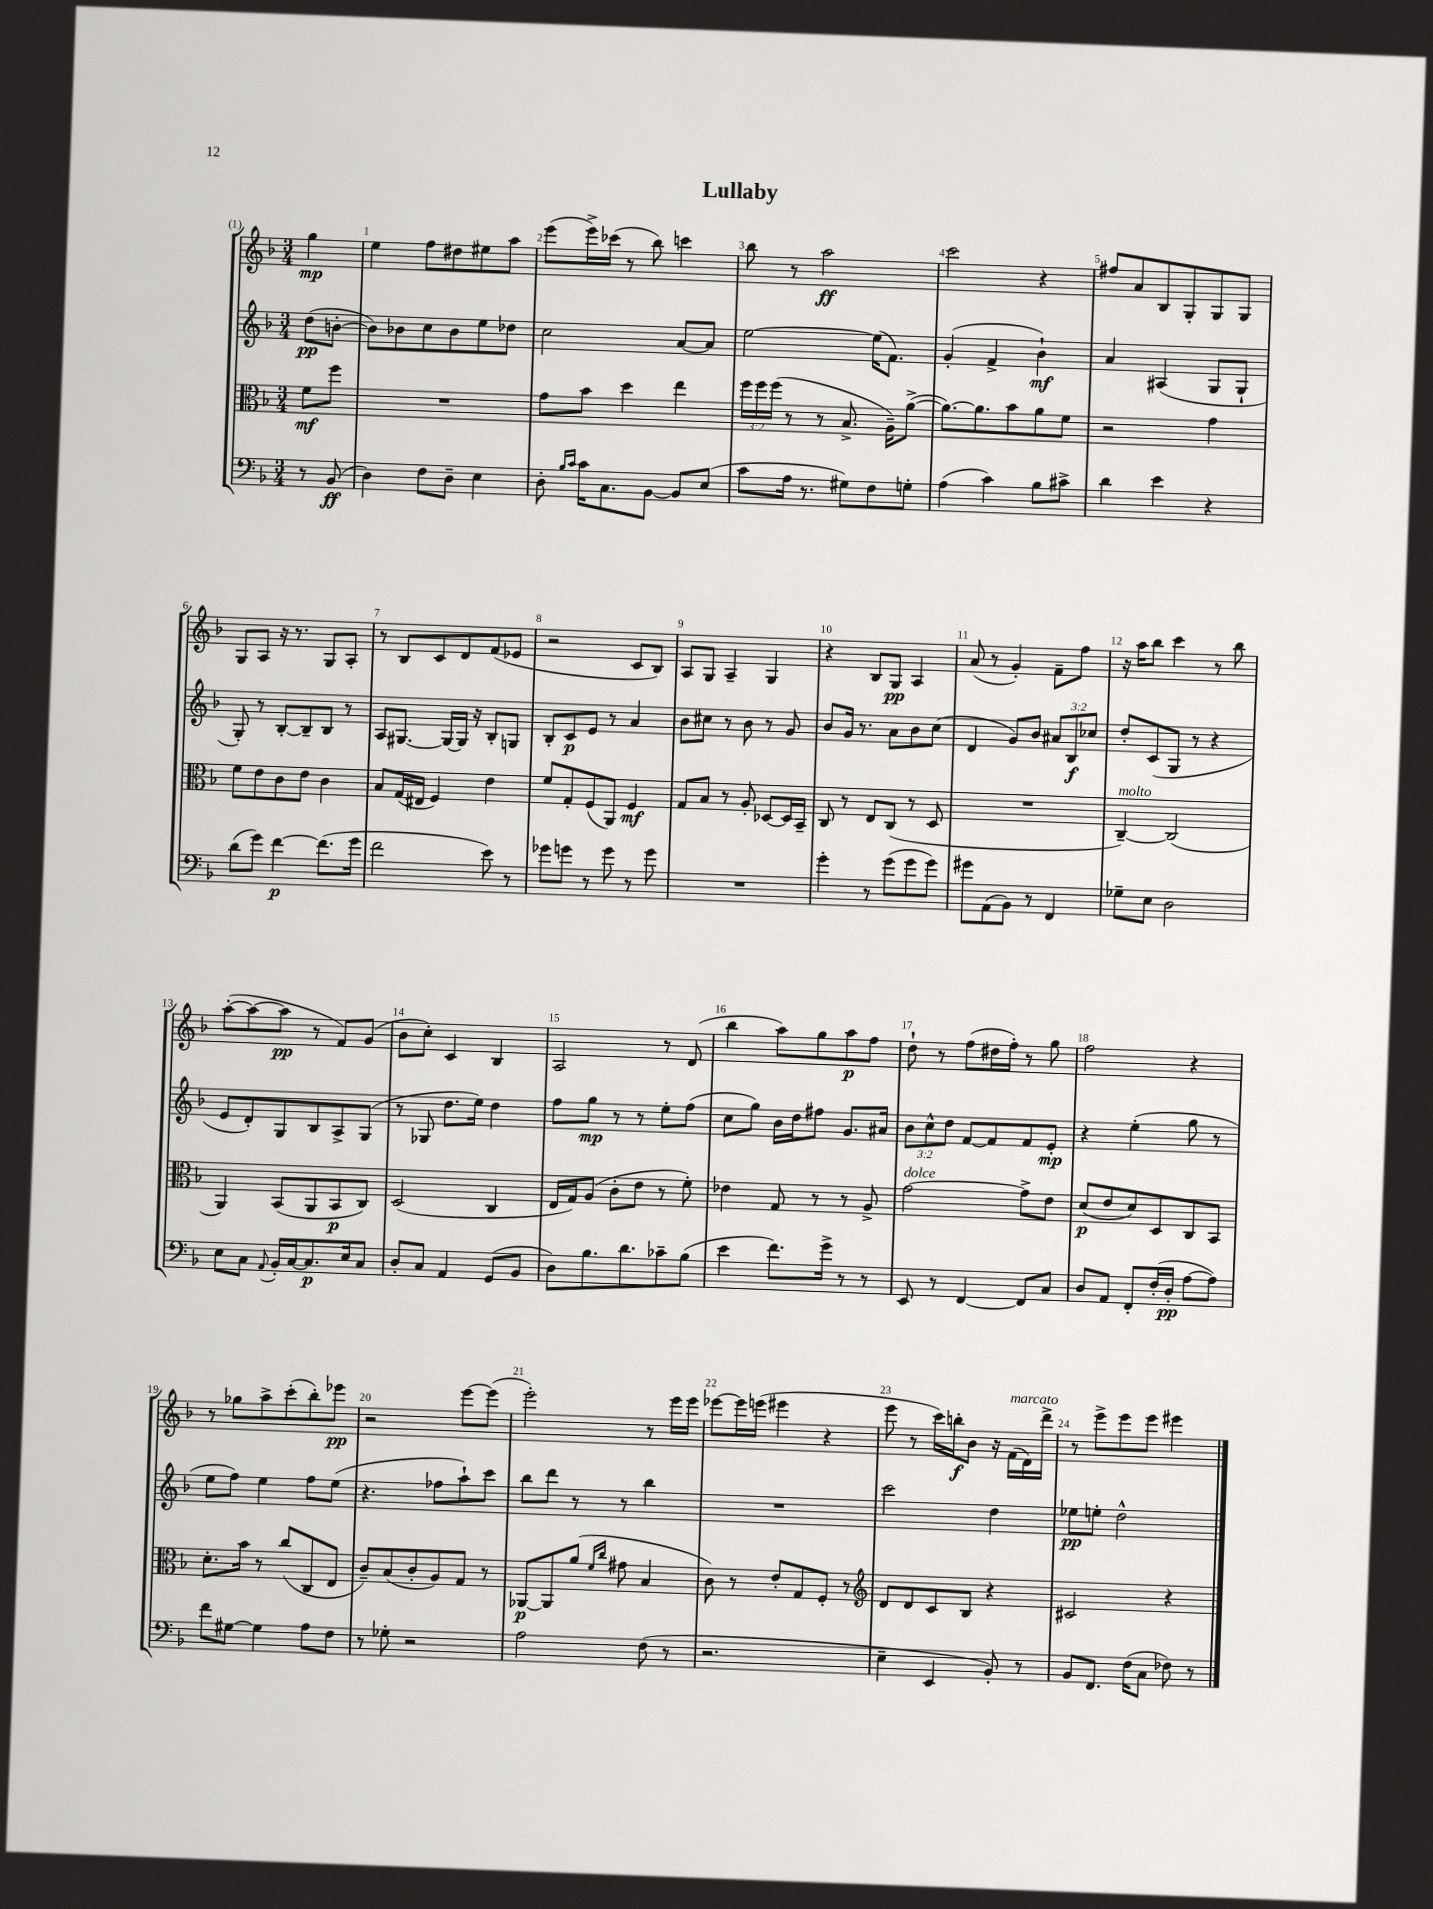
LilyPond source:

\header { title = "Lullaby" }
<<
\new StaffGroup <<
\new Staff = "s0" {
    \clef treble \key f \major \numericTimeSignature \time 3/4 \partial 4
    g''4\mp |
    e''4 f''8 dis''8 eis''8 a''8 |
    e'''8( e'''16->) ces'''16( r8 bes''8) c'''4 |
    bes''8 r8 a''2\ff |
    c'''2 r4 |
    fis''8 a'8 bes8 g8-. g8 g8 |
    g8 a8 r16 r8. g8 a8-. |
    r8 bes8 c'8 d'8 f'8( ees'8 |
    r2 c'8 bes8) |
    a8 g8 a4-- g4 |
    r4 bes8 g8\pp a4 |
    a'8( r8 g'4-.) f'8-- f''8 |
    r16 a''16 bes''8 c'''4 r8 bes''8 |
    a''8~-.( a''8~ a''8\pp r8 f'8) g'8( |
    bes'8 c''8-.) c'4 bes4 |
    a2 r8 d'8( |
    bes''4 a''8) g''8 a''8\p f''8 |
    d''8-! r8 f''8( dis''16 f''16-.) r8 g''8 |
    f''2 r4 |
    r8 ges''8 a''8-> c'''8-.( bes''8-.) ees'''8\pp |
    r2 e'''8~ e'''8( |
    e'''2-.) r8 e'''16 e'''16 |
    ees'''8~ ees'''16 e'''16( eis'''4 r4 |
    e'''8 r8 c'''16) b''16-.\f bes'8 r16 f'16^\markup { \italic "marcato" }( d'16) d'''16-> |
    r8 e'''8-> e'''8 e'''8 eis'''4 \bar "|." |
}
\new Staff = "s1" {
    \clef treble \key f \major \numericTimeSignature \time 3/4 \override Staff.TupletNumber.text = #tuplet-number::calc-fraction-text \partial 4
    d''8\pp( b'8~-. |
    b'8) bes'8 c''8 bes'8 e''8 des''8 |
    c''2 a'8~ a'8 |
    e''2~ e''16( f'8.) |
    g'4-.( f'4-> bes'4-!\mf) |
    a'4 ais4( g8 g8-! |
    g8-.) r8 bes8~-. bes8-- bes8 r8 |
    a8 gis8.~ gis16~ gis16 r16 bes8-. g8 |
    bes8-. c'8\p e'8 r8 a'4 |
    bes'8 cis''8 r8 bes'8 r8 g'8 |
    bes'8 g'16 r8. a'8 bes'8 c''8( |
    d'4 g'8) bes'8 \tuplet 3/2 { ais'8 bes8\f ces''8 } |
    d''8-. c'8( g8 r8 r4 |
    e'8 d'8-.) g8 bes8 a8-> g8( |
    r8 ges8 d''8. e''16) d''4 |
    f''8 g''8\mp r8 r8 e''8-. f''8( |
    c''8 g''8) bes'16 d''16 fis''8 g'8. ais'16 |
    \tuplet 3/2 { bes'8 c''8-^ d''8 } f'8~ f'8 f'8 e'8-.\mp |
    r4 e''4-.( g''8 r8 |
    e''8 f''8) e''4 f''8 e''8( |
    r4. fes''8 a''8-!) c'''8 |
    bes''8 d'''8 r8 r8 bes''4 |
    R2. |
    c'''2 d''4 |
    ees''8\pp e''8-. d''2-^ \bar "|." |
}
\new Staff = "s2" {
    \clef alto \key f \major \numericTimeSignature \time 3/4 \override Staff.TupletNumber.text = #tuplet-number::calc-fraction-text \partial 4
    f'8\mf f''8 |
    R2. |
    g'8 bes'8 d''4 e''4 |
    \tuplet 3/2 { f''16 f''16 f''16( } r8 r8 bes8.-> a16--) a'8~->( |
    a'8.~) a'8. bes'8 a'8 f'8 |
    r2 g'4 |
    f'8 e'8 c'8 e'8 c'4 |
    bes8 g16( eis16 f4) e'4 |
    f'8 g8-. f8( a,8) f4\mf |
    g8 bes8 r8 a8-. des8~ des16 bes,16-- |
    c8 r8 e8 c8( r8 d8 |
    R2. |
    c4~--^\markup { \italic "molto" }) c2( |
    a,4) bes,8( a,8 bes,8\p c8) |
    d2( c4 |
    e16 g16) a8( c'8-. e'8 r8 f'8-.) |
    ees'4 g8 r8 r8 a8-> |
    g'2~^\markup { \italic "dolce" } g'8-> e'8 |
    d'8\p( e'8 d'8) d8 c8 bes,8 |
    d'8.-. bes'16 r8 c''8( c8 e8 |
    c'8--) bes8( c'8-. a8) g8 r8 |
    aes,8~\p aes,8 a'8( \grace { f'16 c''16 } gis'8 bes4 |
    c'8) r8 e'8-. g8 f8-. r8 |
    \clef treble d'8 d'8 c'8 bes8 r4 |
    cis'2 r4 \bar "|." |
}
\new Staff = "s3" {
    \clef bass \key f \major \numericTimeSignature \time 3/4 \partial 4
    r8 bes,8\ff( |
    d4) f8 d8-- e4 |
    d8-. \grace { bes16 c'16 } c'16 c8. bes,8~ bes,8 e8( |
    c'8 a16 r8. gis8) f8 g8-. |
    a4( c'4) bes8 cis'8-> |
    d'4 e'4 r4 |
    d'8( g'8) f'4~\p f'8.( g'16 |
    f'2 e'8) r8 |
    ges'8 g'8 r8 g'8 r8 g'8 |
    R2. |
    g'4-. r8 g'8( g'8 g'8) |
    gis'8 a,8( bes,8) r8 f,4 |
    ges8-- e8 d2 |
    e8 c8 \appoggiatura { a,8 } bes,16-. c16~ c8.\p e16 c8 |
    d8-. c8 a,4 g,8( bes,8 |
    d8) bes8. d'8. ces'8-- bes8( |
    e'4 f'8.) g'16-> r8 r8 |
    e,8 r8 f,4~ f,8 c8 |
    d8 a,8 f,8-. f16-.( d16-.\pp a8~ a8) |
    f'8 gis8~ gis4 a8 f8 |
    r8 ges8-. r2 |
    a2 f8( r8 |
    r2. |
    e4-- e,4 bes,8-.) r8 |
    bes,8 f,8. f16( c8 fes8) r8 \bar "|." |
}
>>
>>
\layout { \context { \Score \override BarNumber.break-visibility = ##(#f #t #t) barNumberVisibility = #all-bar-numbers-visible } }
